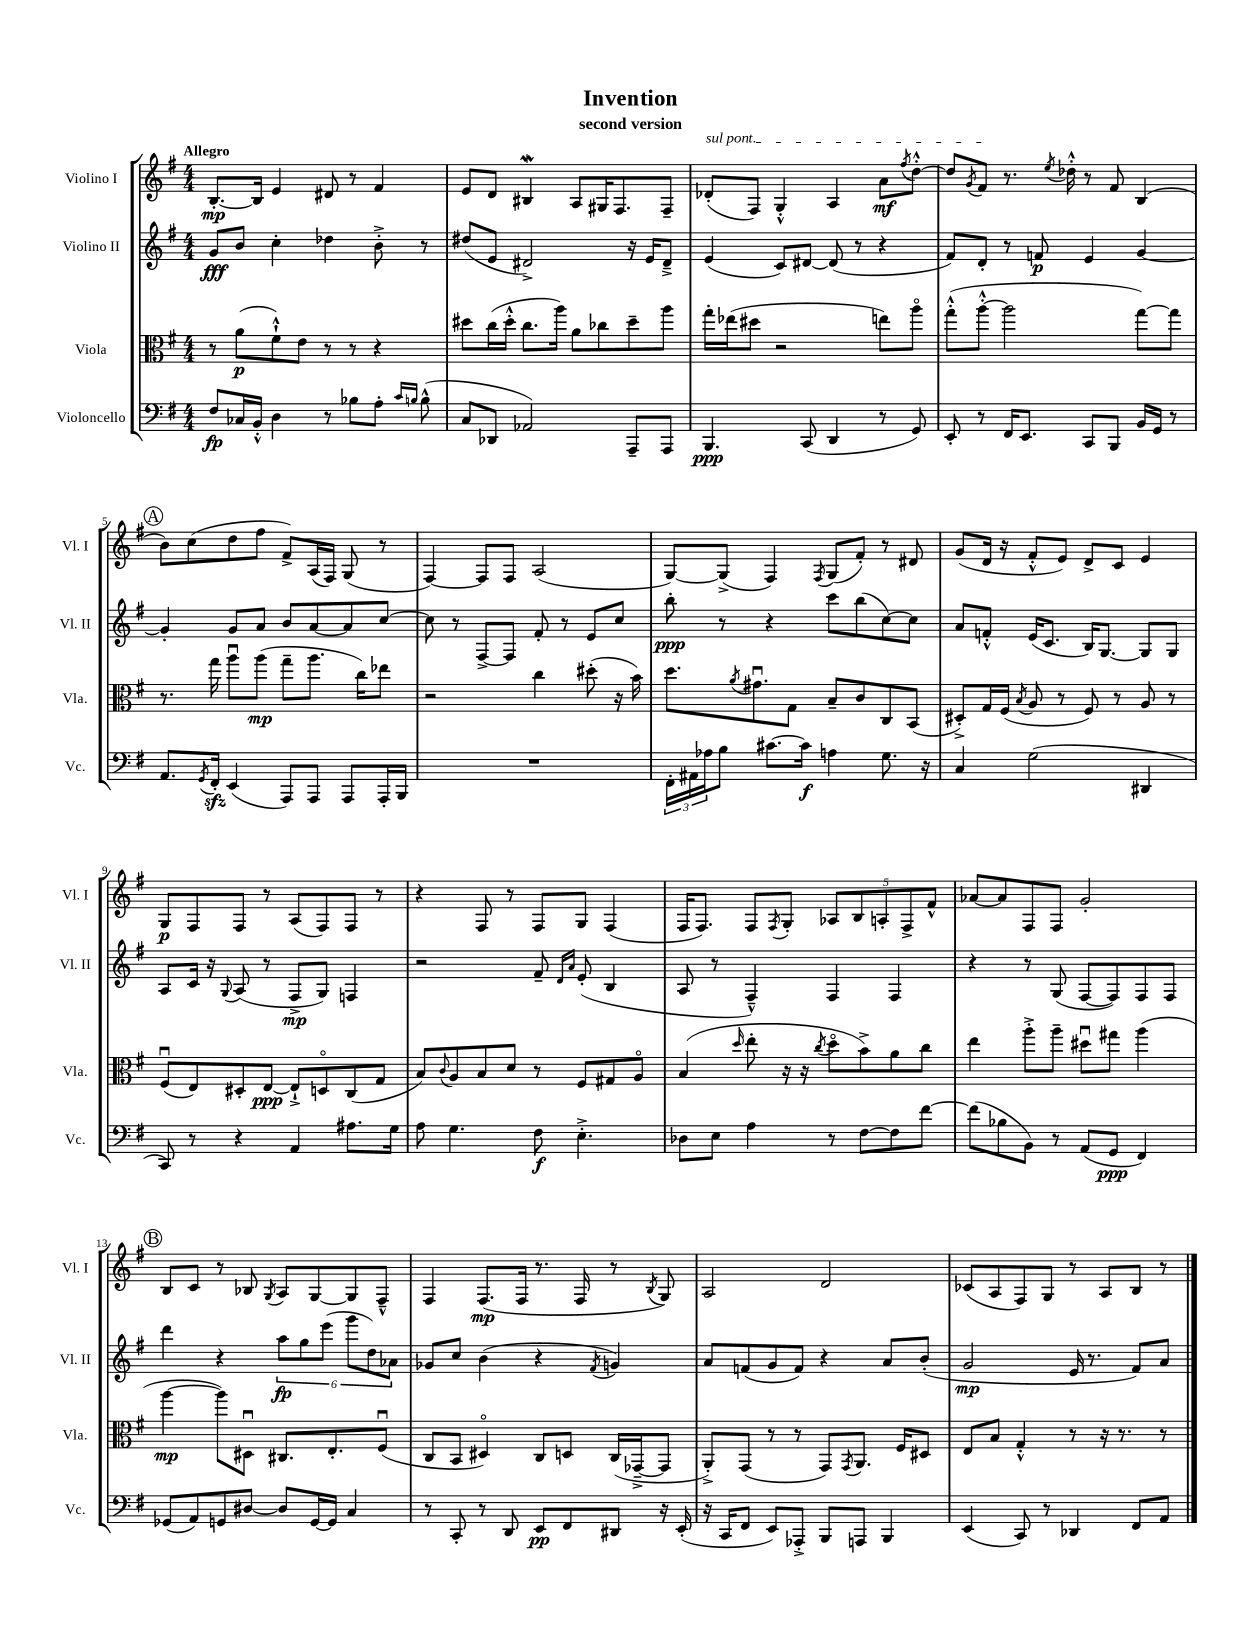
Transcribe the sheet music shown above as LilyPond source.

\header { title = "Invention" subtitle = "second version" }
<<
\new StaffGroup <<
\new Staff = "s0" \with { instrumentName = "Violino I" shortInstrumentName = "Vl. I" } {
    \clef treble \key g \major \numericTimeSignature \time 4/4 \tempo "Allegro"
    b8.~-.\mp b16 e'4 dis'8 r8 fis'4 |
    e'8 d'8 bis4\mordent a8 gis16 fis8. fis8-- |
    \once \override TextSpanner.bound-details.left.text = \markup { \italic "sul pont." } des'8-.\startTextSpan( fis8) g4-.-^ a4 a'8\mf \acciaccatura { fis''8 } d''8~-.-^ |
    d''8 \acciaccatura { g'8 } fis'8\stopTextSpan r8. \acciaccatura { e''8 } des''16-.-^ r8 fis'8 b4( |
    \mark \markup { \circle "A" } b'8) c''8( d''8 fis''8 fis'8->) a16( fis16) g8( r8 |
    fis4~) fis8 fis8 a2( |
    g8~) g8->( fis4) \acciaccatura { fis8 } g8( fis'8-.) r8 dis'8 |
    g'8( d'16 r16 fis'8-.-^ e'8) d'8-> c'8 e'4 |
    g8\p fis8 fis8 r8 a8( fis8) fis8 r8 |
    r4 fis8 r8 fis8 g8 fis4( |
    fis16 fis8.) fis8 \acciaccatura { fis8 } g8-. \tuplet 5/4 { aes8 b8 a8-. fis8-> fis'8-^ } |
    aes'8~ aes'8 fis8 fis8 g'2-. |
    \mark \markup { \circle "B" } b8 c'8 r8 bes8 \acciaccatura { g8 } a8 g8~ g8 fis8---^ |
    fis4 fis8.\mp( fis16 r8. fis16 r8 \acciaccatura { b8 } g8) |
    a2 d'2 |
    ces'8( a8 fis8) g8 r8 a8 b8 r8 \bar "|." |
}
\new Staff = "s1" \with { instrumentName = "Violino II" shortInstrumentName = "Vl. II" } {
    \clef treble \key g \major \numericTimeSignature \time 4/4
    g'8\fff b'8 c''4-. des''4 b'8-.-> r8 |
    dis''8( e'8 dis'2->) r16 e'16 dis'8---> |
    e'4( c'8) dis'8~ dis'8( r8 r4 |
    fis'8) d'8-. r8 f'8\p e'4 g'4~ |
    \mark \markup { \circle "A" } g'4-. g'8 a'8 b'8 a'8~ a'8 c''8~ |
    c''8 r8 fis8~-> fis8 fis'8-. r8 e'8 c''8 |
    b''8-.\ppp r8 r4 c'''8 b''8( c''8~) c''8 |
    a'8 f'8-.-^ e'16( c'8. b16) g8.~ g8 g8 |
    a8 c'16 r16 \appoggiatura { g8 } a8( r8 fis8->\mp g8) f4 |
    r2 fis'8-- \grace { d'16 a'16 } e'8-.( b4 |
    a8 r8 fis4---^) fis4 fis4 |
    r4 r8 g8( fis8~ fis8) fis8 fis8 |
    \mark \markup { \circle "B" } d'''4 r4 \tuplet 6/4 { a''8\fp g''8 e'''8( g'''8 d''8) aes'8 } |
    ges'8 c''8 b'4( r4 \acciaccatura { fis'8 } g'4) |
    a'8 f'8( g'8 f'8) r4 a'8 b'8-.( |
    g'2\mp e'16 r8. fis'8) a'8 \bar "|." |
}
\new Staff = "s2" \with { instrumentName = "Viola" shortInstrumentName = "Vla." } {
    \clef alto \key g \major \numericTimeSignature \time 4/4
    r8 a'8\p( fis'8-!-^) e'8 r8 r8 r4 |
    dis''8 c''16( dis''16-.-^ c''8. a''16) a'8 ces''8 dis''8-- a''8 |
    g''16-. ees''16( dis''8 r2 e''8) a''8\flageolet |
    g''8-.-^( a''8~-.-^ a''2 g''8~) g''8 |
    \mark \markup { \circle "A" } r8. g''16 a''8\downbow a''8\mp( g''8-- a''8. c''16) ees''8 |
    r2 c''4 dis''8-.( r16 b'16) |
    d''8. \acciaccatura { a'8 } gis'8.\downbow g8 b8-- c'8 c8 b,8( |
    dis8-.->) g16 fis16( \acciaccatura { b8 } a8 r8 fis8) r8 a8 r8 |
    fis8\downbow( e8) dis8-. e8~\ppp e8-!-> d8\flageolet c8( g8 |
    b8) \appoggiatura { c'8 } a8 b8 d'8 r8 fis8 gis8 a8\flageolet |
    b4( \grace { d''16 } e''8-. r16 r16 \acciaccatura { c''8 } d''8\flageolet b'8->) a'8 c''8 |
    e''4 a''8-.-> a''8-- dis''8\downbow gis''8 a''4( |
    \mark \markup { \circle "B" } a''4~\mp a''8) dis8\downbow cis8. e8.-. fis8\downbow( |
    c8 b,8 dis4\flageolet) c8 d8 c16( ges,16~---> ges,8 |
    a,8-.->) g,8( r8 r8 g,8) \acciaccatura { g,8 } a,8. fis16 dis8 |
    e8 b8 g4-.-^ r8 r16 r8. r8 \bar "|." |
}
\new Staff = "s3" \with { instrumentName = "Violoncello" shortInstrumentName = "Vc." } {
    \clef bass \key g \major \numericTimeSignature \time 4/4
    fis8\fp ces16 b,16-.-^ d4 r8 bes8 a8-. \grace { c'16 b16 } b8-^( |
    c8 des,8 aes,2) a,,8-- a,,8 |
    b,,4.\ppp c,8( d,4 r8 g,8) |
    e,8-. r8 fis,16 e,8. c,8 b,,8 b,16 g,16 r8 |
    \mark \markup { \circle "A" } a,8. \acciaccatura { g,8 } fis,16-.\sfz e,4( a,,8) a,,8 a,,8 a,,16-. b,,16 |
    R1 |
    \tuplet 3/2 { fis,16-. ais,16 aes16 } b8 cis'8.~ cis'16\f a4 g8. r16 |
    c4 g2( dis,4 |
    c,8) r8 r4 a,4 ais8. g16 |
    a8 g4. fis8\f e4.-.-> |
    des8 e8 a4 r8 fis8~ fis8 fis'8~ |
    fis'8( bes8 b,8) r8 a,8( g,8\ppp fis,4) |
    \mark \markup { \circle "B" } ges,8( a,8) g,8 dis8~ dis8 g,16~ g,16 c4 |
    r8 c,8-. r8 d,8 e,8\pp fis,8 dis,8 r16 e,16-.( |
    r16 c,16 fis,8 e,8) aes,,8-.-> b,,8 a,,8 b,,4 |
    e,4( c,8) r8 des,4 fis,8 a,8 \bar "|." |
}
>>
>>
